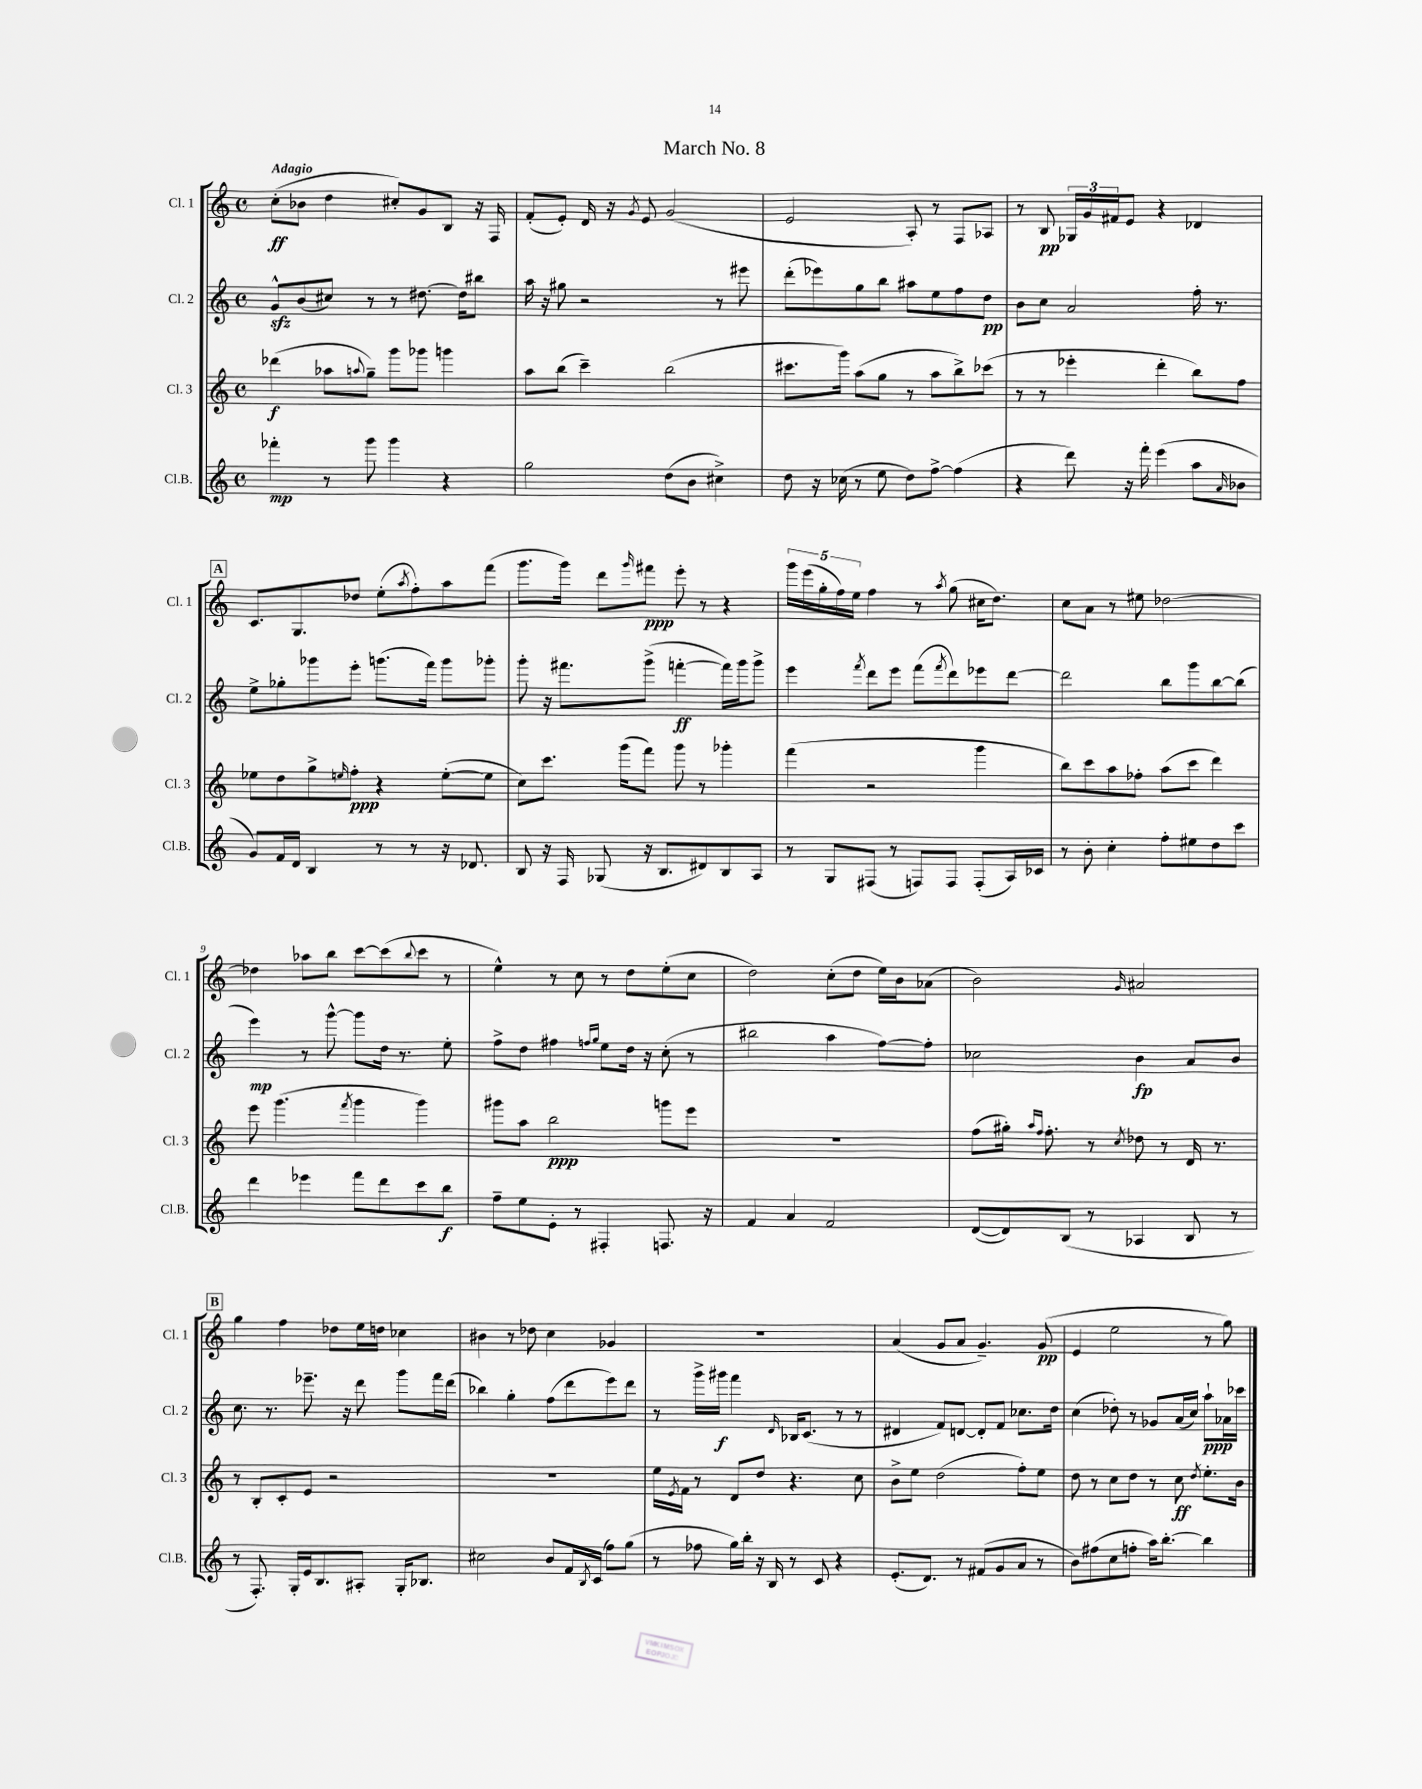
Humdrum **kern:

**kern	**kern	**kern	**kern
*staff4	*staff3	*staff2	*staff1
*clefG2	*clefG2	*clefG2	*clefG2
*k[]	*k[]	*k[]	*k[]
*M4/4	*M4/4	*M4/4	*M4/4
*met(c)	*met(c)	*met(c)	*met(c)
4fff-'	(4ddd-	8g^^	(8cc'
.	.	(8b	8b-
8r	8aa-	8cc#)	4dd
.	8qqaa	.	.
8ggg	8gg~)	8r	.
4ggg	8ggg	8r	8cc#')
.	8ggg-	[8.dd#	8g
4r	4ggg	.	8B
.	.	16dd#]	.
.	.	8bb#	16r
.	.	.	16F
=	=	=	=
2gg	8aa	16aa	(8f'
.	.	16r	.
.	(8bb	8gg#	8e')
.	4ccc~)	2r	16d
.	.	.	16r
.	.	.	8qg
.	.	.	8e
(8dd	(2bb	.	(2g
8b	.	.	.
4cc#^)	.	8r	.
.	.	8eee#	.
=	=	=	=
8dd	8.ccc#	(8ddd'	2e
16r	.	8eee-)	.
(16cc-	16ggg)	.	.
8r	(8aa	8gg	.
8ee	8gg	8bb	.
8dd)	8r	8aa#	8A')
[8ff^	8aa	8ee	8r
(4ff]	8bb^)	8ff	8F
.	(8ccc-	8dd	8A-
=	=	=	=
4r	8r	8b	8r
.	8r	8cc	8B
8ddd)	4eee-'	2a	24G-
.	.	.	24g
.	.	.	24f#
16r	.	.	8e
16fff'	.	.	.
(4eee	4ddd'	.	4r
8aa	8bb)	16ff'	4d-
.	.	8.r	.
16qqa	.	.	.
8b-	8ff	.	.
=	=	=	=
8g)	8ee-	8ee^	8.c
16f	8dd	8gg-'	.
16d	.	.	8.G
4B	8gg^	8ggg-	.
.	16qqee	.	.
.	8ff'	8eee'	8dd-
8r	4r	(8.ggg	(8ee'
.	.	.	8qaa
8r	.	.	8ff')
.	.	16fff)	.
16r	([8ee'	8ggg	8aa
8.d-	.	.	.
.	8ee]	8ggg-'	(8fff
=	=	=	=
8B	8cc)	8ggg'	8.ggg
16r	8.ccc	16r	.
16F	.	8.fff#	16ggg)
(8G-	.	.	8ddd
.	(16ggg	.	.
.	.	.	16qqggg
16r	8fff)	(8ggg^	8fff#
8.B	.	.	.
.	8ggg	[4fff'	8eee'
8d#)	8r	.	8r
8B	4ggg-'	16fff])	4r
.	.	16ggg	.
8A	.	8ggg^	.
=	=	=	=
8r	(4fff	4eee	20ggg
.	.	.	(20eee
.	.	.	20gg'
8G	.	.	.
.	.	.	20ff)
.	.	.	20ee
.	.	8qfff	.
(8F#	2r	8ddd	4ff
8r	.	8eee	.
8F)	.	(8fff	8r
.	.	8qfff	8qaa
8F	.	8ddd)	(8gg
(8F'	4ggg	8eee-	16cc#
.	.	.	8.dd)
16A)	.	[8ddd	.
16c-	.	.	.
=	=	=	=
8r	8bb)	2ddd]	8cc
8b'	8ccc	.	8a
4cc'	8aa	.	8r
.	8ff-'	.	8ee#
8ff'	(8aa	8bb	[2dd-
8ee#	8ccc	8ggg	.
8dd	4ddd)	[8bb	.
8ccc	.	(8bb]	.
=	=	=	=
4ddd	8eee	4eee)	4dd-]
.	(4.ggg	.	.
4eee-	.	8r	8aa-
.	.	[8ggg^^	8bb
.	8qfff	.	.
8fff	4ggg	8ggg]	[8ccc
8ddd	.	16dd	(8ccc]
.	.	8.r	.
.	.	.	8qqbb
8ccc	4ggg)	.	8ccc
8bb	.	8ee'	8r
=	=	=	=
8ff~	8ggg#	8ff^	4ee^^)
8ee	8aa	8dd	.
8e'	2bb	4ff#	8r
8r	.	.	8cc
.	.	16qqff	.
.	.	16qqgg	.
4F#'	.	8ee	8r
.	.	16dd	8dd
.	.	16r	.
8.F	8ggg	(8cc'	(8ee'
.	8eee	8r	8cc
16r	.	.	.
=	=	=	=
4f	1r	2bb#	2dd)
4a	.	.	.
2f	.	4aa	(8cc'
.	.	.	8dd
.	.	[8ff)	16ee)
.	.	.	16b
.	.	8ff']	(8a-
=	=	=	=
([8d	(8ff	2cc-	2b)
8d])	16gg#')	.	.
.	16qqaa	.	.
.	16qqff	.	.
.	8.ff'	.	.
(8B	.	.	.
8r	8r	.	.
.	8qcc	.	16qqg
4A-	8dd-	4b	2a#
.	8r	.	.
8B	16d	8a	.
.	8.r	.	.
8r	.	8b	.
=	=	=	=
8r	8r	8.cc	4gg
8.F')	8B'	.	.
.	.	8.r	.
.	8c'	.	4ff
16G'	.	.	.
16e	8e	8.eee-~	.
8.B	.	.	.
.	2r	.	8dd-
.	.	16r	.
8A#'	.	8ddd	16ee
.	.	.	16dd
16G'	.	8ggg	4cc-
8.B-	.	.	.
.	.	16fff	.
.	.	(16ddd	.
=	=	=	=
2cc#	1r	4bb-)	4b#
.	.	4gg'	8r
.	.	.	8dd-
8b	.	(8ff	4cc
16f	.	8ddd	.
8qB	.	.	.
(16c	.	.	.
8ff)	.	8eee)	4g-
(8gg	.	8ddd	.
=	=	=	=
8r	16ee	8r	1r
.	8qe	.	.
.	16f	.	.
8ff-	8r	16ggg^	.
.	.	16ggg#	.
16gg)	8d	4fff	.
16bb'	.	.	.
16r	8dd	.	.
16B	.	.	.
.	.	16qqd	.
8r	4.r	16B-	.
.	.	(8.c	.
8c	.	.	.
4r	.	8r	.
.	8cc	8r	.
=	=	=	=
(8.e'	8b^	4d#	(4a
.	8ee	.	.
8.d)	.	.	.
.	(2dd	8f)	8g
8r	.	[8d	8a
(8f#	.	8d']	4.g~)
8g	.	8f	.
8a	8ff')	8.cc-	.
8r	8ee	.	(8g
.	.	16dd	.
=	=	=	=
8b)	8dd	(4cc	4e
(8ff#	8r	.	.
8cc	8cc	8dd-')	2ee
8ff'	8dd	8r	.
16aa)	8r	8g-	.
[8.bb'	.	.	.
.	8cc	(16a	.
.	.	16cc)	.
.	8qdd	.	.
4bb]	8.ee'	8aa`	8r
.	.	16a-	8gg)
.	16b	16ccc-	.
==	==	==	==
*-	*-	*-	*-
